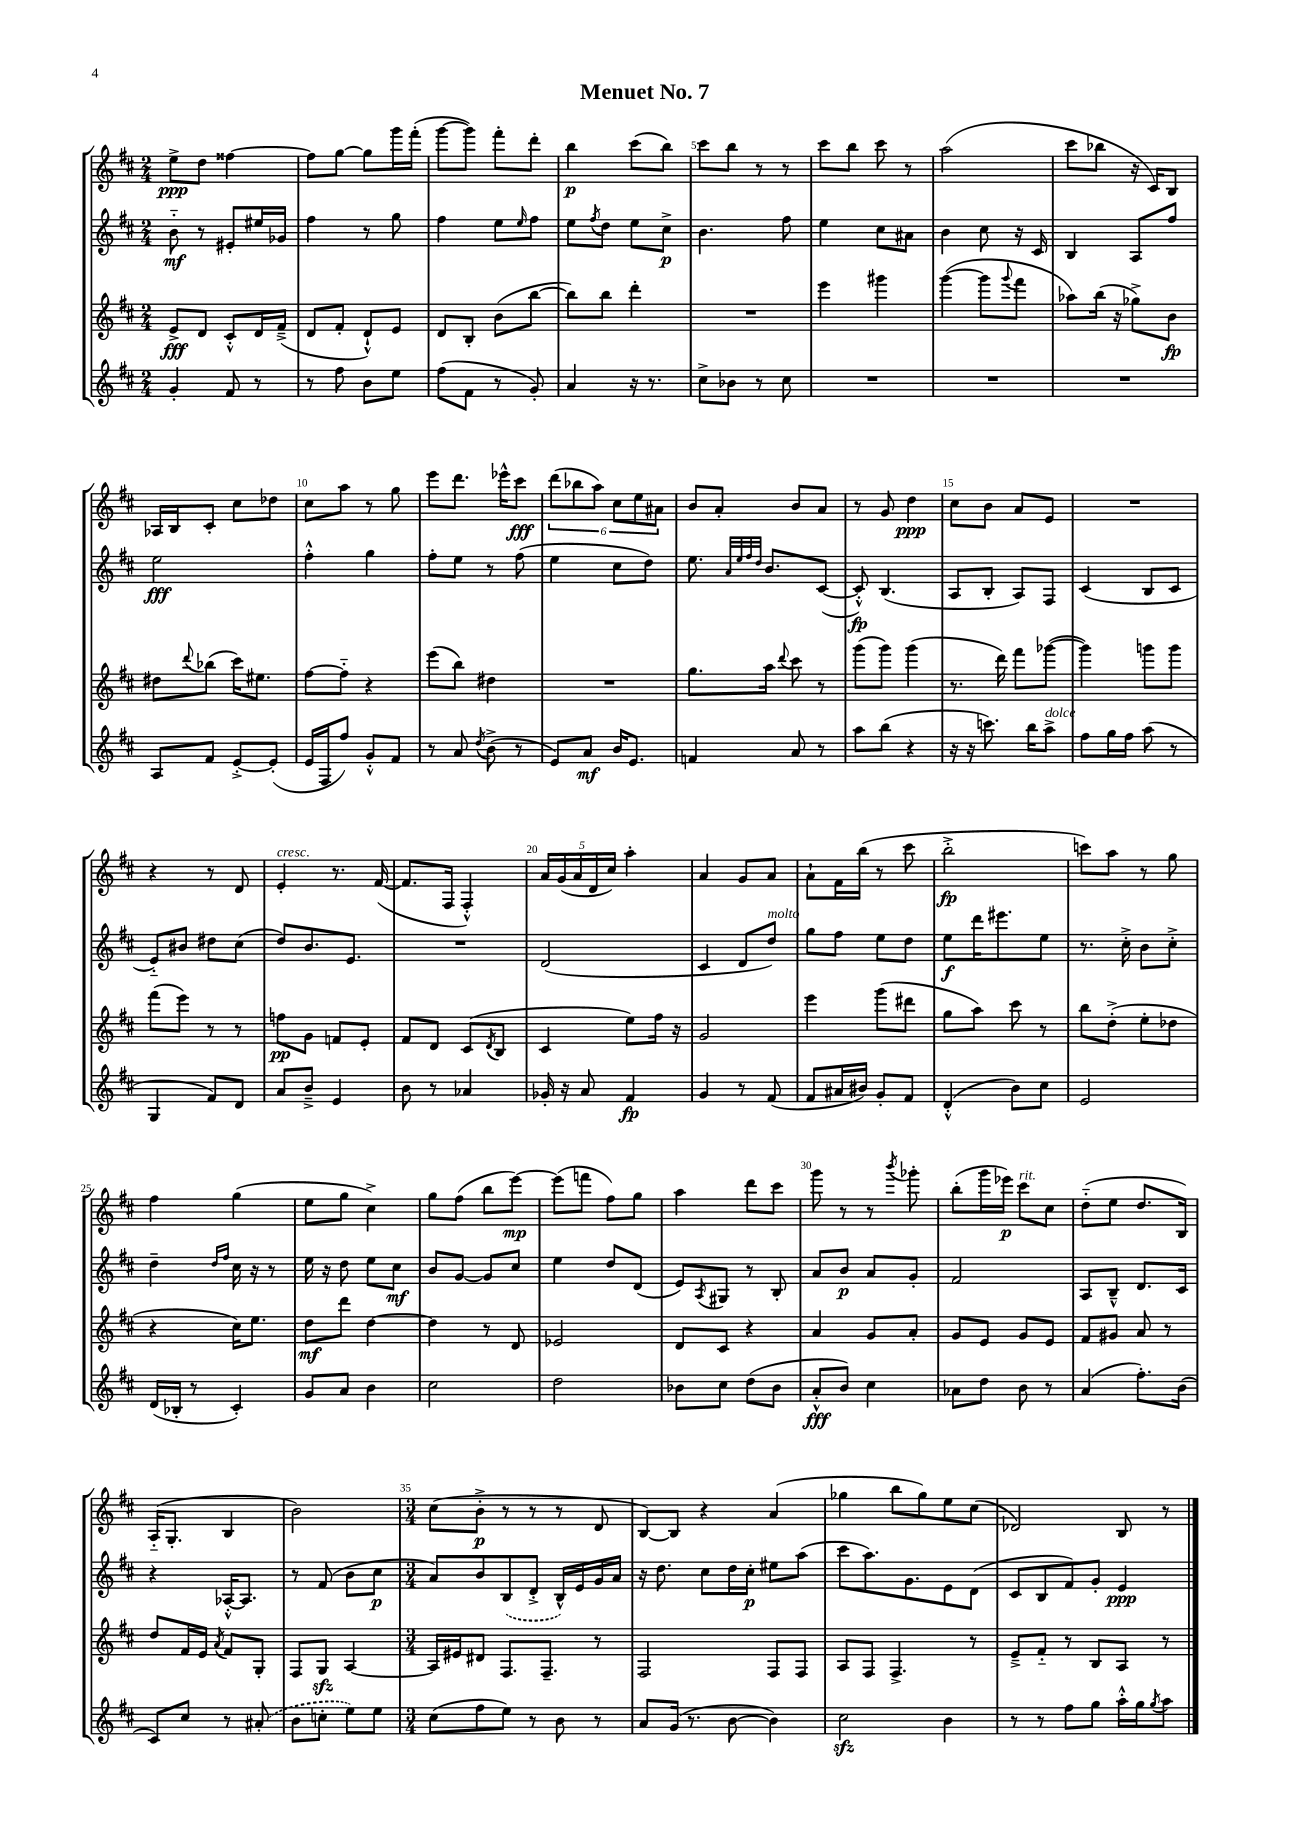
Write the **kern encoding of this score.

**kern	**dynam	**kern	**dynam	**kern	**dynam	**kern	**dynam
*part4	*part4	*part3	*part3	*part2	*part2	*part1	*part1
*staff4	*staff4	*staff3	*staff3	*staff2	*staff2	*staff1	*staff1
*clefG2	*	*clefG2	*	*clefG2	*	*clefG2	*
*k[f#c#]	*	*k[f#c#]	*	*k[f#c#]	*	*k[f#c#]	*
*M2/4	*	*M2/4	*	*M2/4	*	*M2/4	*
=1	=1	=1	=1	=1	=1	=1	=1
4g'/	.	8e^/L	fff	8b\	mf	8ee^\L	ppp
.	.	8d/J	.	8r	.	8dd\J	.
8f#/	.	8c#'^^/L	.	8e#X'/L	.	[4ff##X\	.
8r	.	16d/L	.	16ee#X/L	.	.	.
.	.	(16f#~^/JJ	.	16g-X/JJ	.	.	.
=2	=2	=2	=2	=2	=2	=2	=2
8r	.	8d/L	.	4ff#\	.	8ff##\L]	.
8ff#\	.	8f#'/J	.	.	.	[8gg\J	.
8b\L	.	8d`^^/L)	.	8r	.	8gg\L]	.
8ee\J	.	8e/J	.	8gg\	.	16ggg\L	.
.	.	.	.	.	.	(16fff#'\JJ	.
=3	=3	=3	=3	=3	=3	=3	=3
(8ff#\L	.	8d/L	.	4ff#\	.	[8ggg\L	.
8f#\J	.	8B'/J	.	.	.	8ggg\J])	.
8r	.	(8b\L	.	8ee\L	.	8fff#'\L	.
.	.	.	.	16qqee/	.	.	.
8g'/)	.	[8bb\J	.	8ff#\J	.	8ddd'\J	.
=4	=4	=4	=4	=4	=4	=4	=4
4a/	.	8bb\L])	.	8ee\L	.	4bb\	p
.	.	.	.	8qff#/	.	.	.
.	.	8bb\J	.	8dd\J	.	.	.
16r	.	4ddd'\	.	8ee\L	.	(8ccc#\L	.
8.r	.	.	.	.	.	.	.
.	.	.	.	8cc#^\J	p	8bb\J)	.
=5	=5	=5	=5	=5	=5	=5	=5
8cc#^\L	.	2r	.	4.b\	.	8ccc#\L	.
8b-X\J	.	.	.	.	.	8bb\J	.
8r	.	.	.	.	.	8r	.
8cc#\	.	.	.	8ff#\	.	8r	.
=6	=6	=6	=6	=6	=6	=6	=6
2r	.	4eee\	.	4ee\	.	8ccc#\L	.
.	.	.	.	.	.	8bb\J	.
.	.	4ggg#X\	.	8cc#\L	.	8ccc#\	.
.	.	.	.	8a#X\J	.	8r	.
=7	=7	=7	=7	=7	=7	=7	=7
2r	.	([4ggg\	.	4b\	.	(2aa\	.
.	.	8ggg\L]	.	8cc#\	.	.	.
.	.	8qqggg/	.	.	.	.	.
.	.	8fff#\J	.	16r	.	.	.
.	.	.	.	16c#/	.	.	.
=8	=8	=8	=8	=8	=8	=8	=8
2r	.	8aa-X\L)	.	4B/	.	8ccc#\L	.
.	.	(16bb\Jk	.	.	.	8bb-X\J	.
.	.	16r	.	.	.	.	.
.	.	8gg-X^\L)	.	8A/L	.	16r	.
.	.	.	.	.	.	16c#/KL)	.
.	.	8b\J	fp	8ff#/J	.	8B/J	.
!!LO:LB:g=z
=9	=9	=9	=9	=9	=9	=9	=9
8A/L	.	8dd#X\L	.	2ee\	fff	16A-X/LL	.
.	.	.	.	.	.	16B/J	.
.	.	8qqddd/	.	.	.	.	.
8f#/J	.	(8bb-X\J	.	.	.	8c#'/J	.
[8e'^/L	.	16ccc#\KL)	.	.	.	8cc#\L	.
.	.	8.ee#X\J	.	.	.	.	.
(8e'/J]	.	.	.	.	.	8dd-X\J	.
=10	=10	=10	=10	=10	=10	=10	=10
16e/LL	.	[8ff#\L	.	4ff#'^^\	.	8cc#\L	.
16F#/J	.	.	.	.	.	.	.
8ff#/J)	.	8ff#\J]	.	.	.	8aa\J	.
8g'^^/L	.	4r	.	4gg\	.	8r	.
8f#/J	.	.	.	.	.	8gg\	.
=11	=11	=11	=11	=11	=11	=11	=11
8r	.	(8eee\L	.	8ff#'\L	.	8eee\L	.
8a/	.	8bb\J)	.	8ee\J	.	8.ddd\J	.
8qdd/	.	.	.	.	.	.	.
(8b^\	.	4dd#X\	.	8r	.	.	.
.	.	.	.	.	.	16eee-X^^\KL	.
8r	.	.	.	(8ff#\	.	8ccc#\J	fff
=12	=12	=12	=12	=12	=12	=12	=12
8e/L)	.	2r	.	4ee\	.	(12ddd\L	.
.	.	.	.	.	.	12bb-X\	.
8a/J	mf	.	.	.	.	.	.
.	.	.	.	.	.	12aa\J)	.
16b/KL	.	.	.	8cc#\L	.	12cc#\L	.
8.e/J	.	.	.	.	.	.	.
.	.	.	.	.	.	12ee\	.
.	.	.	.	8dd\J)	.	.	.
.	.	.	.	.	.	12a#X\J	.
=13	=13	=13	=13	=13	=13	=13	=13
4fn/	.	8.gg\L	.	8.ee\	.	8b/L	.
.	.	.	.	.	.	8a'/J	.
.	.	.	.	32qqa/LLL	.	.	.
.	.	.	.	32qqee/	.	.	.
.	.	.	.	32qqff#/	.	.	.
.	.	.	.	32qqdd/JJJ	.	.	.
.	.	16aa\Jk	.	8.b/L	.	.	.
.	.	8qqddd/	.	.	.	.	.
8a/	.	8ccc#\	.	.	.	8b/L	.
8r	.	8r	.	([8c#/J	.	8a/J	.
=14	=14	=14	=14	=14	=14	=14	=14
8aa\L	.	(8ggg\L	.	8c#'^^/])	fp	8r	.
(8bb\J	.	8ggg\J)	.	(4.B/	.	8g/	.
4r	.	(4ggg\	.	.	.	4dd\	ppp
=15	=15	=15	=15	=15	=15	=15	=15
16r	.	8.r	.	8A/L	.	8cc#\L	.
16r	.	.	.	.	.	.	.
8.cccn\)	.	.	.	8B'/J	.	8b\J	.
.	.	16ddd\)	.	.	.	.	.
.	.	8fff#\L	.	8A/L)	.	8a/L	.
16bb\KL	.	.	.	.	.	.	.
!LO:TX:a:i:t=dolce	!	!	!	!	!	!	!
8aa^\J	.	([8ggg-X\J	.	8F#/J	.	8e/J	.
=16	=16	=16	=16	=16	=16	=16	=16
8ff#\L	.	4ggg-\])	.	(4c#/	.	2r	.
16gg\L	.	.	.	.	.	.	.
16ff#\JJ	.	.	.	.	.	.	.
(8aa\	.	8gggn\L	.	8B/L	.	.	.
8r	.	8ggg\J	.	8c#/J	.	.	.
!!LO:LB:g=z
=17	=17	=17	=17	=17	=17	=17	=17
4G/	.	(8fff#\L	.	8e/L)	.	4r	.
.	.	8eee\J)	.	8b#X/J	.	.	.
8f#/L)	.	8r	.	8dd#X\L	.	8r	.
8d/J	.	8r	.	(8cc#\J	.	8d/	.
=18	=18	=18	=18	=18	=18	=18	=18
!	!	!	!	!	!	!LO:TX:a:i:t=cresc.	!
8a/L	.	8ffn\L	pp	8dd/L)	.	4e'/	.
8b~^/J	.	8g\J	.	8.b/	.	.	.
4e/	.	8fn/L	.	.	.	8.r	.
.	.	.	.	8.e/J	.	.	.
.	.	8e'/J	.	.	.	.	.
.	.	.	.	.	.	([16f#/	.
=19	=19	=19	=19	=19	=19	=19	=19
8b\	.	8f#/L	.	2r	.	8.f#/L]	.
8r	.	8d/J	.	.	.	.	.
.	.	.	.	.	.	16F#/Jk	.
4a-X/	.	(8c#/L	.	.	.	4F#'^^/)	.
.	.	8qd/	.	.	.	.	.
.	.	8B/J	.	.	.	.	.
=20	=20	=20	=20	=20	=20	=20	=20
16g-X'/	.	4c#/	.	(2d/	.	20a/LL	.
.	.	.	.	.	.	(20g/	.
16r	.	.	.	.	.	.	.
.	.	.	.	.	.	20a/	.
8a/	.	.	.	.	.	.	.
.	.	.	.	.	.	20d/	.
.	.	.	.	.	.	20cc#/JJ)	.
4f#/	fp	8ee\L)	.	.	.	4aa'\	.
.	.	16ff#\Jk	.	.	.	.	.
.	.	16r	.	.	.	.	.
=21	=21	=21	=21	=21	=21	=21	=21
4g/	.	2g/	.	4c#/	.	4a/	.
8r	.	.	.	8d/L	.	8g/L	.
!	!	!	!	!LO:TX:a:i:t=molto	!	!	!
(8f#/	.	.	.	8dd/J)	.	8a/J	.
=22	=22	=22	=22	=22	=22	=22	=22
8f#/L	.	4eee\	.	8gg\L	.	8a`\L	.
16a#X/L	.	.	.	8ff#\J	.	16f#\L	.
16b#X/JJ)	.	.	.	.	.	(16bb\JJ	.
8g'/L	.	(8ggg\L	.	8ee\L	.	8r	.
8f#/J	.	8ddd#X\J	.	8dd\J	.	8ccc#\	.
=23	=23	=23	=23	=23	=23	=23	=23
(4d'^^/	.	8gg\L	.	8ee\L	f	2bb'^\	fp
.	.	8aa\J)	.	16ddd\K	.	.	.
.	.	.	.	8.eee#X\	.	.	.
8b\L)	.	8ccc#\	.	.	.	.	.
8cc#\J	.	8r	.	8ee\J	.	.	.
=24	=24	=24	=24	=24	=24	=24	=24
2e/	.	8bb\L	.	8.r	.	8cccn\L)	.
.	.	(8dd'^\J	.	.	.	8aa\J	.
.	.	.	.	16cc#'^\	.	.	.
.	.	8ee'\L	.	8b\L	.	8r	.
.	.	8dd-X\J	.	8cc#'^\J	.	8gg\	.
!!LO:LB:g=z
=25	=25	=25	=25	=25	=25	=25	=25
(16d/LL	.	4r	.	4dd~\	.	4ff#\	.
16B-X'/JJ	.	.	.	.	.	.	.
8r	.	.	.	.	.	.	.
.	.	.	.	16qqdd/LL	.	.	.
.	.	.	.	16qqff#/JJ	.	.	.
4c#'/)	.	16cc#\KL)	.	16cc#\	.	(4gg\	.
.	.	8.ee\J	.	16r	.	.	.
.	.	.	.	8r	.	.	.
=26	=26	=26	=26	=26	=26	=26	=26
8g/L	.	8dd\L	mf	16ee\	.	8ee\L	.
.	.	.	.	16r	.	.	.
8a/J	.	8ddd\J	.	8dd\	.	8gg\J	.
4b\	.	[4dd\	.	8ee\L	.	4cc#^\)	.
.	.	.	.	8cc#\J	mf	.	.
=27	=27	=27	=27	=27	=27	=27	=27
2cc#\	.	4dd\]	.	8b/L	.	8gg\L	.
.	.	.	.	[8g/J	.	(8ff#\J	.
.	.	8r	.	8g/L]	.	8bb\L	.
.	.	8d/	.	8cc#/J	.	[8eee\J)	mp
=28	=28	=28	=28	=28	=28	=28	=28
2dd\	.	2e-X/	.	4ee\	.	(8eee\L]	.
.	.	.	.	.	.	8fffn\J	.
.	.	.	.	8dd/L	.	8ff#\L)	.
.	.	.	.	(8d/J	.	8gg\J	.
=29	=29	=29	=29	=29	=29	=29	=29
8b-X\L	.	8d/L	.	8e/L)	.	4aa\	.
.	.	.	.	8qA/	.	.	.
8cc#\J	.	8c#/J	.	8G#X/J	.	.	.
(8dd\L	.	4r	.	8r	.	8ddd\L	.
8b-\J	.	.	.	8B'/	.	8ccc#\J	.
=30	=30	=30	=30	=30	=30	=30	=30
8a'^^/L	fff	4a/	.	8a/L	.	8ggg\	.
8b/J)	.	.	.	8b/J	p	8r	.
4cc#\	.	8g/L	.	8a/L	.	8r	.
.	.	.	.	.	.	8qbbb/	.
.	.	8a'/J	.	8g'/J	.	8ggg-X'\	.
=31	=31	=31	=31	=31	=31	=31	=31
8a-X\L	.	8g/L	.	2f#/	.	(8bb'\L	.
8dd\J	.	8e/J	.	.	.	16ggg\L	.
.	.	.	.	.	.	16eee-X\JJ)	p
!	!	!	!	!	!	!LO:TX:a:i:t=rit.	!
8b\	.	8g/L	.	.	.	8ccc#\L	.
8r	.	8e/J	.	.	.	8cc#\J	.
=32	=32	=32	=32	=32	=32	=32	=32
(4a/	.	8f#/L	.	8A/L	.	(8dd\L	.
.	.	8g#X/J	.	8B~^^/J	.	8ee\J	.
8.ff#'\L)	.	8a/	.	8.d/L	.	8.dd/L	.
.	.	8r	.	.	.	.	.
(16b\Jk	.	.	.	16c#/Jk	.	16B/Jk)	.
!!LO:LB:g=z
=33	=33	=33	=33	=33	=33	=33	=33
8c#/L)	.	8dd/L	.	4r	.	(16A/KL	.
.	.	.	.	.	.	8.G'/J	.
8cc#/J	.	16f#/L	.	.	.	.	.
.	.	16e/JJ	.	.	.	.	.
.	.	8qa/	.	.	.	.	.
8r	.	8f#/L	.	[16A-X'^^/KL	.	4B/	.
.	.	.	.	8.A-/J]	.	.	.
(8a#X'/	.	8G'/J	.	.	.	.	.
=34	=34	=34	=34	=34	=34	=34	=34
8b\L	.	8F#/L	.	8r	.	2b\)	.
8ccn'\J	.	8Gzz/J	.	(8f#/	.	.	.
8ee\L)	.	[4A/	.	8b\L	.	.	.
8ee\J	.	.	.	8cc#\J	p	.	.
=35	=35	=35	=35	=35	=35	=35	=35
*M3/4	*	*M3/4	*	*M3/4	*	*M3/4	*
(8cc#\L	.	16A/LL]	.	8a/L)	.	(8cc#\L	.
.	.	16e#X/J	.	.	.	.	.
8ff#\	.	8d#X/J	.	8b/	.	8b'^\J	p
8ee\J)	.	8.F#/L	.	(8B/	.	8r	.
8r	.	.	.	8d'^/J	.	8r	.
.	.	8.F#~/J	.	.	.	.	.
8b\	.	.	.	16B^^/LL)	.	8r	.
.	.	.	.	16e/	.	.	.
8r	.	8r	.	16g/	.	8d/	.
.	.	.	.	16a/JJ	.	.	.
=36	=36	=36	=36	=36	=36	=36	=36
8a/L	.	2F#/	.	16r	.	[8B/L)	.
.	.	.	.	8.dd\	.	.	.
(16g/Jk	.	.	.	.	.	8B/J]	.
8.r	.	.	.	.	.	.	.
.	.	.	.	8cc#\L	.	4r	.
[8b\	.	.	.	16dd\L	.	.	.
.	.	.	.	16cc#'\JJ	p	.	.
4b\])	.	8F#/L	.	8ee#X\L	.	(4a/	.
.	.	8F#/J	.	(8aa\J	.	.	.
=37	=37	=37	=37	=37	=37	=37	=37
2cc#zz\	.	8A/L	.	8ccc#\L	.	4gg-X\	.
.	.	8F#/J	.	8.aa\)	.	.	.
.	.	4.F#^/	.	.	.	8bb\L	.
.	.	.	.	8.g\	.	.	.
.	.	.	.	.	.	8gg-\)	.
4b\	.	.	.	8e\	.	8ee\	.
.	.	8r	.	(8d\J	.	(8cc#\J	.
=38	=38	=38	=38	=38	=38	=38	=38
8r	.	8e~^/L	.	8c#/L	.	2d-X/)	.
8r	.	8f#/J	.	8B/	.	.	.
8ff#\L	.	8r	.	8f#/)	.	.	.
8gg\J	.	8B/L	.	8g'/J	.	.	.
16aa'^^\LL	.	8A/J	.	4e/	ppp	8B/	.
16gg\J	.	.	.	.	.	.	.
8qgg/	.	.	.	.	.	.	.
8aa\J	.	8r	.	.	.	8r	.
==	==	==	==	==	==	==	==
*-	*-	*-	*-	*-	*-	*-	*-
